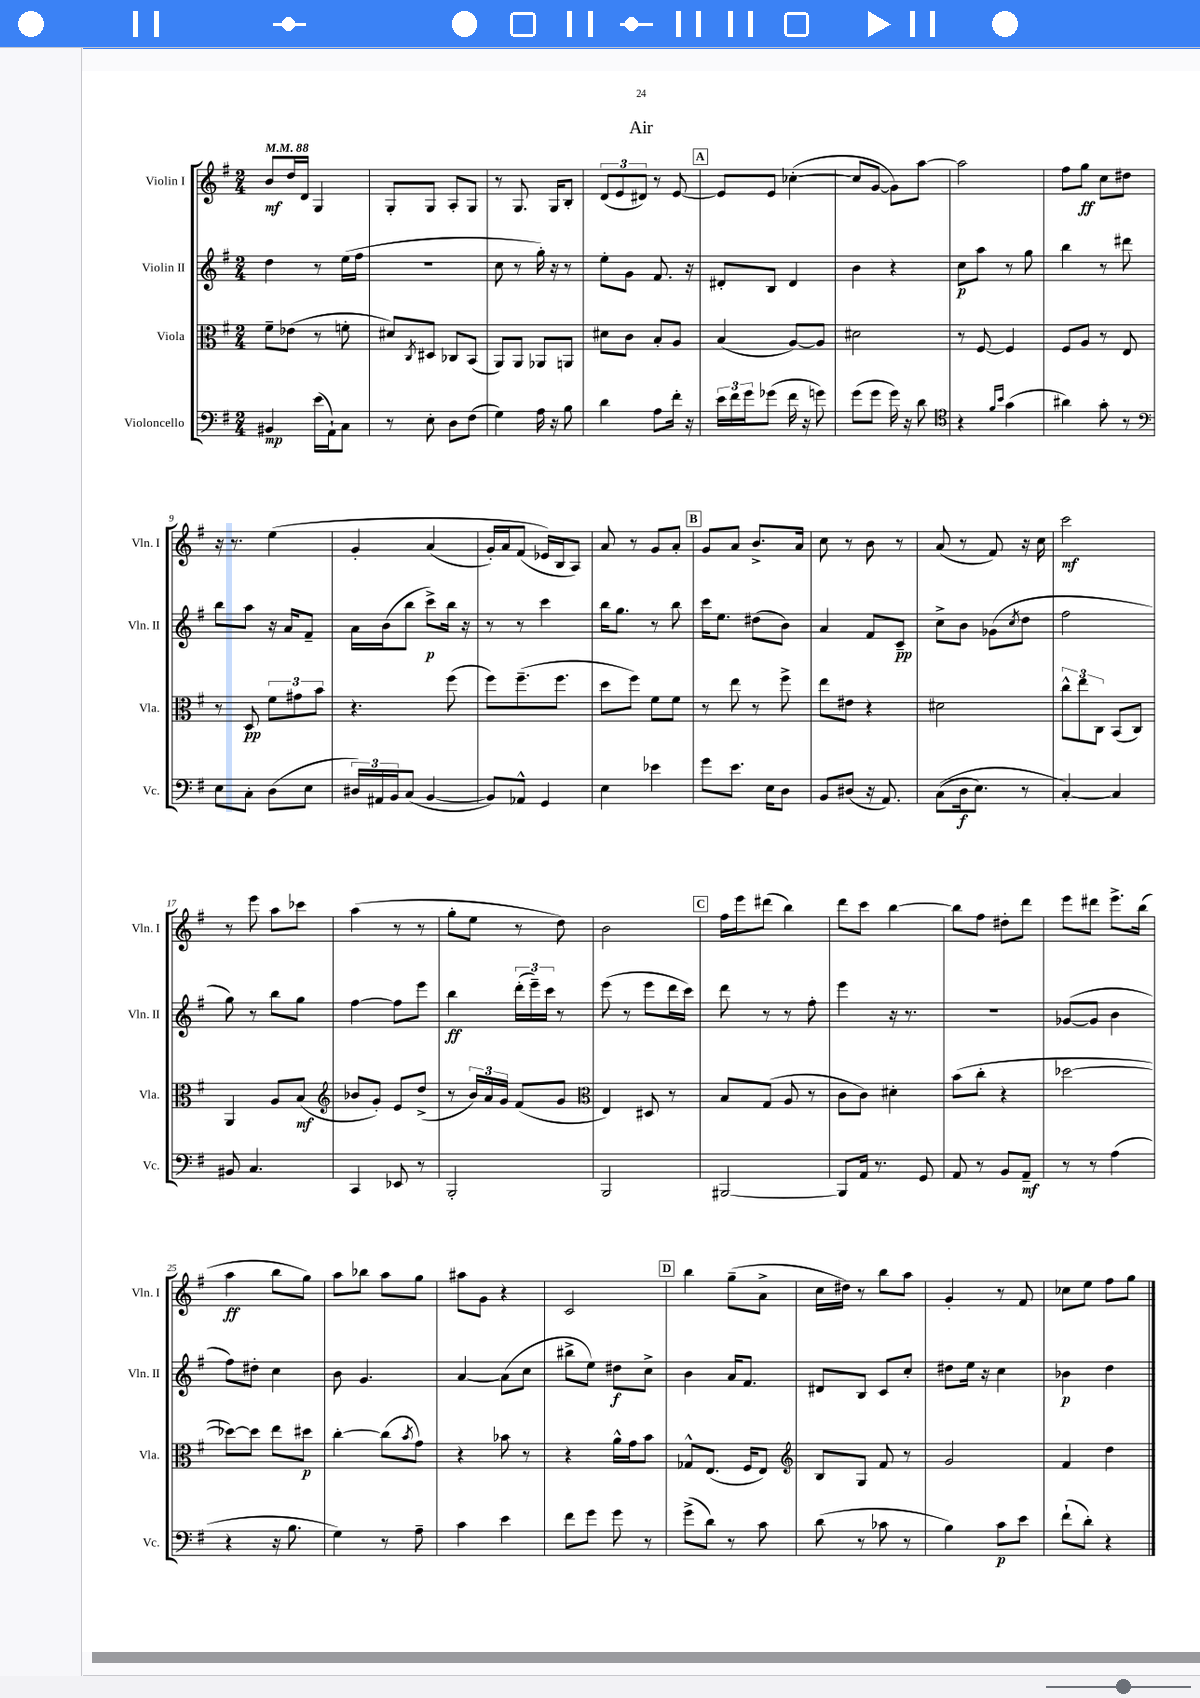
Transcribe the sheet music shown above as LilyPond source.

\header { title = "Air" }
<<
\new StaffGroup <<
\new Staff = "s0" \with { instrumentName = "Violin I" shortInstrumentName = "Vln. I" } {
    \clef treble \key g \major \numericTimeSignature \time 2/4 \tempo 4 = 88
    b'8\mf d''16 d'16 g4 |
    g8-. g8 a8-. g8 |
    r8 g8. g16 b8-. |
    \tuplet 3/2 { d'8( e'8 dis'8) } r8 e'8~ |
    \mark \markup { \box "A" } e'8 e'8 ces''4~-.( |
    ces''8 g'8~ g'8) a''8~ |
    a''2 |
    fis''8 g''8\ff c''8 dis''8 |
    r16 r8. e''4\( |
    g'4-. a'4( |
    g'16-.) a'16 fis'8( ees'16\) b16 a8) |
    a'8 r8 g'8 a'8-. |
    \mark \markup { \box "B" } g'8 a'8 b'8.-> a'16 |
    c''8 r8 b'8 r8 |
    a'8( r8 fis'8) r16 c''16 |
    c'''2\mf |
    r8 e'''8 a''8 ces'''8 |
    a''4( r8 r8 |
    g''8-. e''8 r8 d''8) |
    b'2 |
    \mark \markup { \box "C" } fis''16 e'''16 dis'''8( b''4) |
    d'''8 c'''8 b''4~ |
    b''8 fis''8 dis''8-. d'''8 |
    e'''8 dis'''8 e'''8.-> b''16( |
    a''4\ff b''8 g''8) |
    a''8 bes''8 a''8 g''8 |
    ais''8 g'8 r4 |
    c'2 |
    \mark \markup { \box "D" } b''4 g''8--( a'8-> |
    c''16 dis''16) r8 b''8 a''8 |
    g'4-. r8 fis'8 |
    ces''8 e''8 fis''8 g''8 \bar "|." |
}
\new Staff = "s1" \with { instrumentName = "Violin II" shortInstrumentName = "Vln. II" } {
    \clef treble \key g \major \numericTimeSignature \time 2/4
    d''4 r8 e''16( fis''16 |
    R2 |
    c''8 r8 g''16-.) r16 r8 |
    e''8-. g'8 fis'8. r16 |
    \mark \markup { \box "A" } dis'8-. b8 dis'4 |
    b'4 r4 |
    c''8\p a''8 r8 g''8 |
    b''4 r8 dis'''8 |
    b''8 a''8 r16 a'16 fis'8-- |
    a'16 b'16( b''8 c'''8->\p) b''16 r16 |
    r8 r8 c'''4 |
    b''16 g''8. r8 b''8 |
    \mark \markup { \box "B" } c'''16 e''8. dis''8( b'8) |
    a'4 fis'8 c'8--\pp |
    c''8-> b'8 ges'8( \acciaccatura { c''8 } d''8 |
    fis''2 |
    g''8) r8 b''8 g''8 |
    fis''4~ fis''8 e'''8 |
    b''4\ff \tuplet 3/2 { d'''16-.( e'''16--) c'''16 } r8 |
    e'''8( r8 e'''8 d'''16 c'''16) |
    \mark \markup { \box "C" } d'''8 r8 r8 fis''8-. |
    e'''4 r16 r8. |
    R2 |
    ges'8~( ges'8 b'4 |
    fis''8) dis''8-. c''4 |
    b'8 g'4. |
    a'4~ a'8( c''8 |
    bis''8-> e''8) dis''8\f c''8-> |
    \mark \markup { \box "D" } b'4 a'16 fis'8. |
    dis'8 b8 c'8 c''8-. |
    dis''8 e''16 r16 c''4 |
    bes'4\p d''4 \bar "|." |
}
\new Staff = "s2" \with { instrumentName = "Viola" shortInstrumentName = "Vla." } {
    \clef alto \key g \major \numericTimeSignature \time 2/4
    fis'8-- ees'8( r8 f'8-. |
    dis'8) \acciaccatura { c8 } dis8 ces8 b,8( |
    a,8) a,8 aes,8 a,8 |
    dis'8 c'8 b8-. a8 |
    \mark \markup { \box "A" } b4( a8~) a8 |
    dis'2 |
    r8 fis8~ fis4 |
    fis8 a8 r8 e8 |
    r8 d8\pp \tuplet 3/2 { fis'8 gis'8 b'8 } |
    r4. fis''8( |
    fis''8) fis''8.--( fis''8. |
    d''8 fis''8) fis'8 fis'8 |
    \mark \markup { \box "B" } r8 e''8 r8 fis''8-> |
    e''8 eis'8 r4 |
    dis'2 |
    \tuplet 3/2 { c''8-^ e''8 c8 } b,8( c8) |
    a,4 a8 b8\mf( |
    \clef treble bes'8 g'8-.) e'8 d''8->( |
    r8 \tuplet 3/2 { b'16) a'16 g'16 } fis'8( g'8 |
    \clef alto e4) dis8 r8 |
    \mark \markup { \box "C" } b8 g8( a8 r8 |
    c'8 c'8) dis'4-. |
    b'8( c''8-. r4 |
    des''2~ |
    des''8~) des''8 e''8 dis''8\p |
    c''4~-. c''8( \acciaccatura { b'8 } g'8) |
    r4 bes'8 r8 |
    r4 a'16-^ g'16 b'8 |
    \mark \markup { \box "D" } ges8-^ e8.( fis16 e8) |
    \clef treble b8 g8 fis'8 r8 |
    g'2 |
    fis'4 d''4 \bar "|." |
}
\new Staff = "s3" \with { instrumentName = "Violoncello" shortInstrumentName = "Vc." } {
    \clef bass \key g \major \numericTimeSignature \time 2/4
    bis,4\mp e'16( a,16-!) c8 |
    r8 e8-. d8 fis8( |
    g4) a16 r16 b8 |
    d'4 a8 fis'16-. r16 |
    \mark \markup { \box "A" } \tuplet 3/2 { e'16 fis'16 g'16 } ges'8( fis'16 r16 g'8) |
    g'8( g'8 g'16) r16 d'8 |
    \clef tenor r4 \grace { fis'16 b'16 } g'4( |
    ais'4) g'8-. r8 |
    \clef bass e8 c8-. d8( e8 |
    \tuplet 3/2 { dis16) ais,16 b,16 } c8( b,4~ |
    b,8) aes,8-^ g,4 |
    e4 ees'4 |
    \mark \markup { \box "B" } g'8 e'8. e16 d8 |
    b,8 dis8( r16 a,8.) |
    c8(\( d16\f e8.) r8 |
    c4~-.\) c4 |
    bis,8 c4. |
    c,4 ees,8 r8 |
    b,,2-. |
    b,,2 |
    \mark \markup { \box "C" } bis,,2~ |
    bis,,8 a,16 r8. g,8 |
    a,8 r8 b,8 a,8--\mf |
    r8 r8 a4( |
    r4 r16 b8. |
    g4) r8 a8-- |
    c'4 e'4 |
    fis'8 g'8 g'8 r8 |
    \mark \markup { \box "D" } g'8->( d'8) r8 c'8 |
    d'8( r8 ces'8 r8 |
    b4) c'8\p e'8 |
    fis'8-!( d'8-.) r4 \bar "|." |
}
>>
>>
